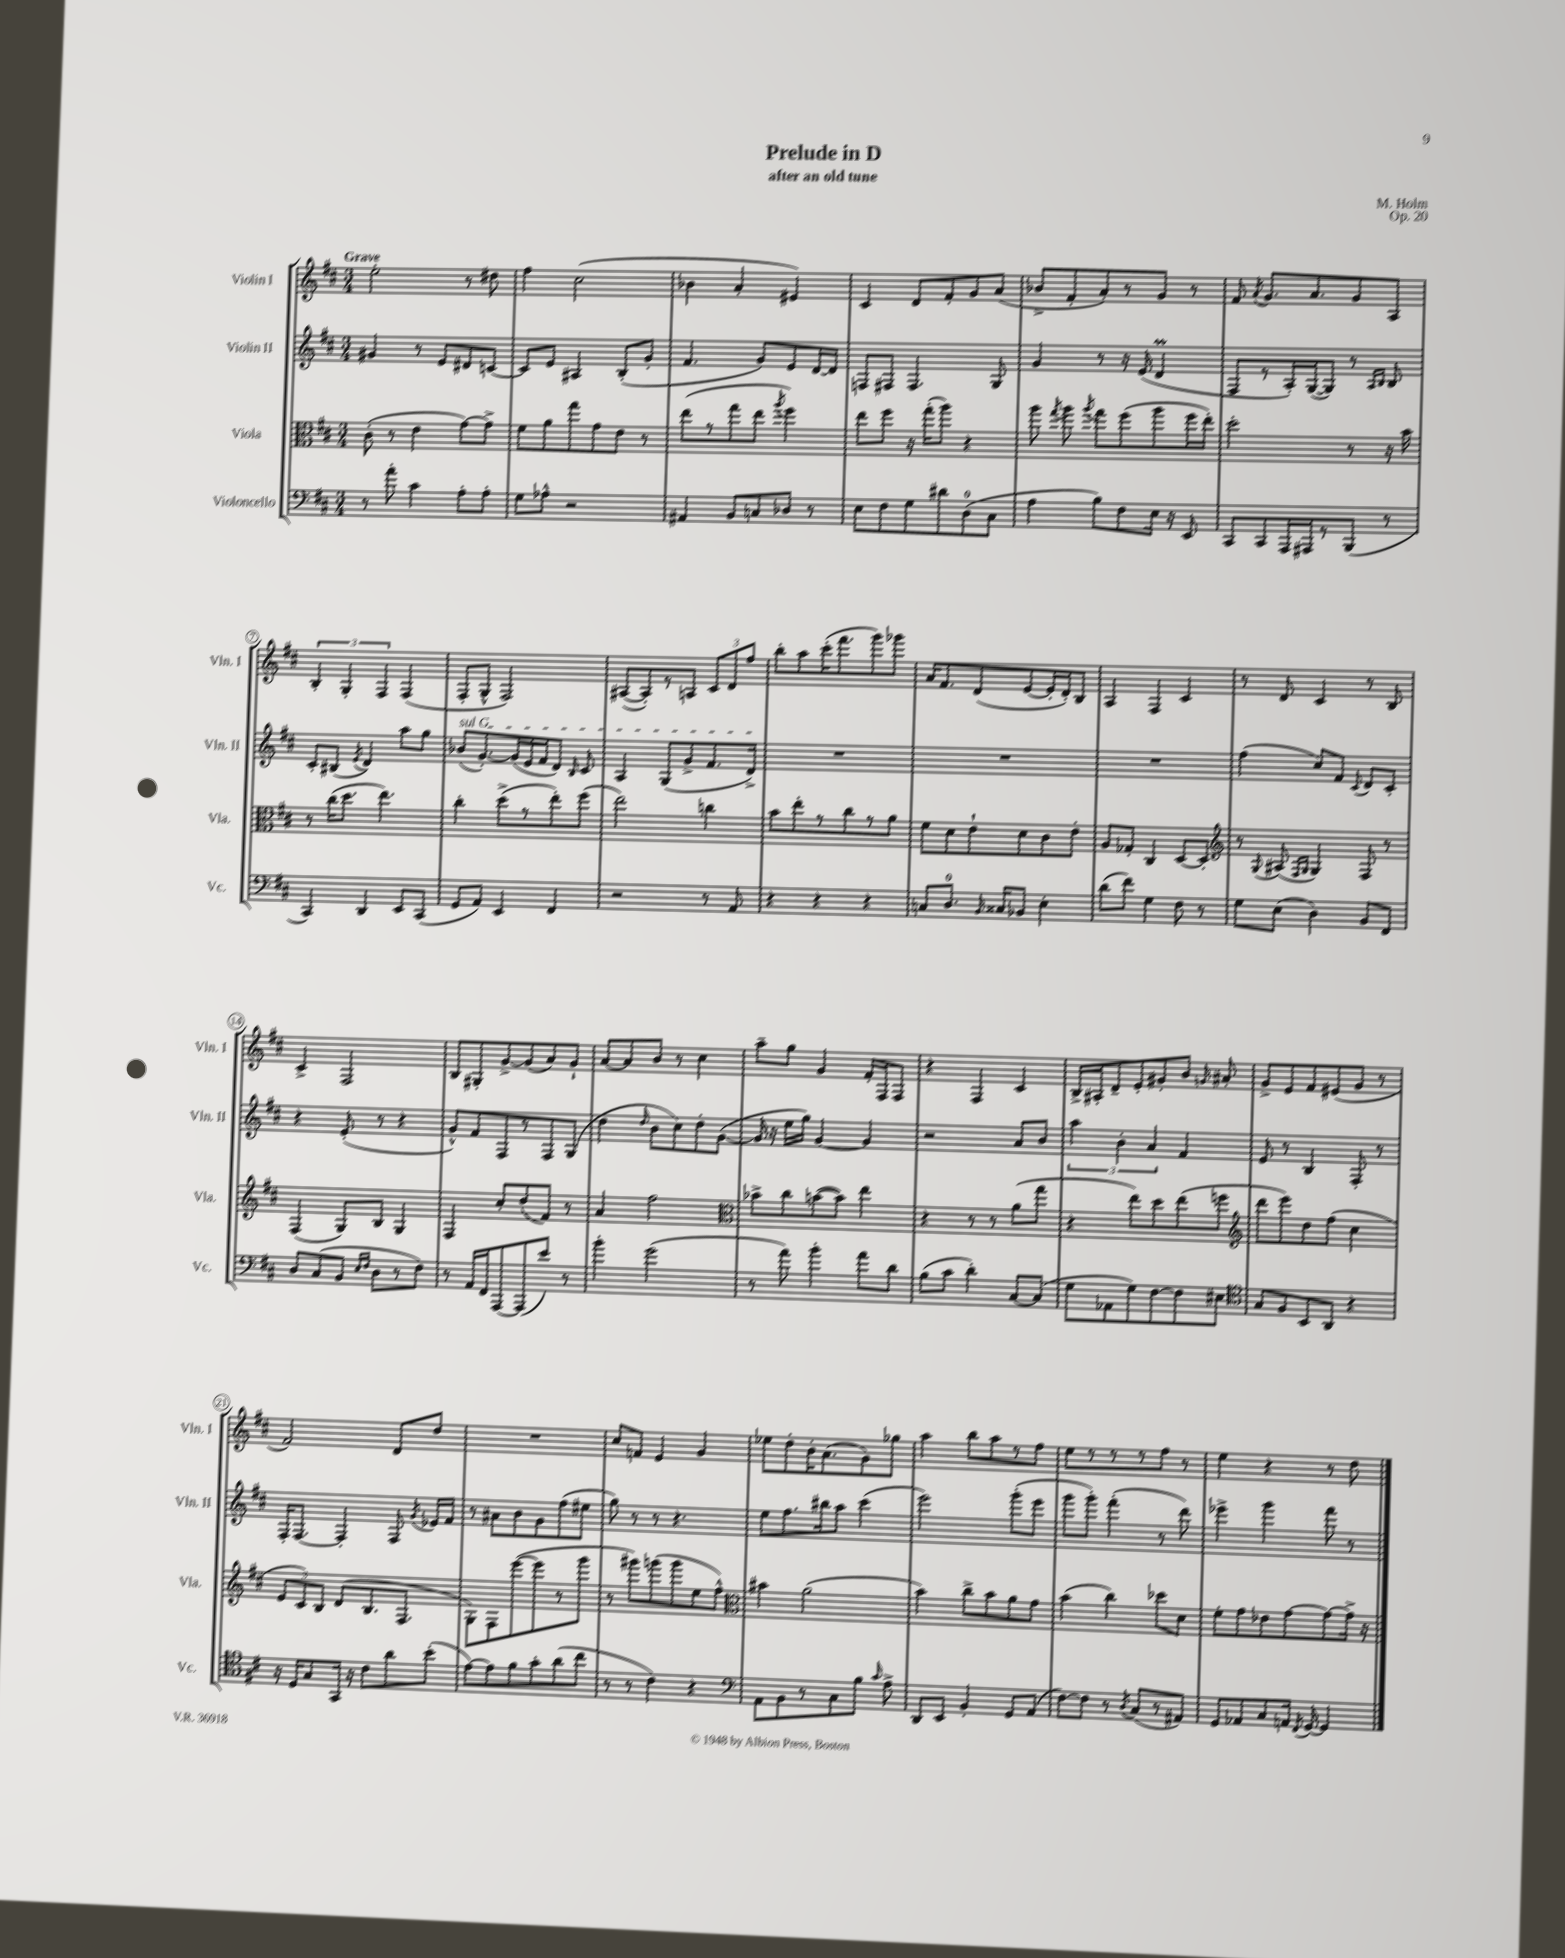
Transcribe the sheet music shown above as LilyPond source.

\header { title = "Prelude in D" composer = "M. Holm" subtitle = "after an old tune" opus = "Op. 20" }
<<
\new StaffGroup <<
\new Staff = "s0" \with { instrumentName = "Violin I" shortInstrumentName = "Vln. I" } {
    \clef treble \key d \major \numericTimeSignature \time 3/4 \tempo "Grave"
    \autoBeamOff e''2-. r8 dis''8 |
    fis''4 cis''2( |
    bes'4 a'4-. eis'4) |
    cis'4 d'8[ fis'8-. g'8 a'8]( |
    bes'8[-> fis'8-. a'8-.) r8 g'8] r8 |
    fis'8 \acciaccatura { a'8 } g'8.[ a'8. g'8 a8] |
    \tuplet 3/2 { b4-. g4-. fis4 } fis4( |
    fis8[-. g8]-^ fis2) |
    ais8[~( ais8-.) r8 a8] \tuplet 3/2 { cis'8[ d'8 fis''8] } |
    b''8[-. a''8 cis'''16-.( fis'''8. g'''8) ges'''8] |
    a'16[ fis'8. d'8( e'8~ e'16-. d'16-.) b8] |
    a4 fis4 cis'4 |
    r8 d'8 cis'4 r8 b8 |
    cis'4-> fis2 |
    b8[ gis8-. g'8~-> g'8( a'8) g'8]-! |
    a'8[~ a'8 b'8] r8 cis''4 |
    a''8[-- g''8] g'4 fis'16[-. fis16 fis8] |
    r4 fis4 cis'4 |
    b16[-> ais16-. d'8-- e'8-. gis'8-. b'8] \grace { g'16 } ais'8-. |
    g'8[-> e'8 fis'8 eis'8( g'8] r8 |
    fis'2) d'8[ d''8] |
    R2. |
    cis''8[ f'8] e'4 g'4 |
    ees''8[ d''8-. b'16-. a'8.( g'8) ges''8] |
    a''4 b''8[ a''8 r8 fis''8] |
    e''8[ r8 r8 r8 fis''8] r8 |
    e''4 r4 r8 d''8 \bar "|." |
}
\new Staff = "s1" \with { instrumentName = "Violin II" shortInstrumentName = "Vln. II" } {
    \clef treble \key d \major \numericTimeSignature \time 3/4
    \autoBeamOff gis'4 r8 e'8[ dis'8 c'8]~ |
    c'8[ e'8] ais4 b8[-.( g'8]-. |
    fis'4. g'8[) e'8 d'16~ d'16] |
    f8[ fis8] fis4. g8 |
    g'4 r8 r16 e'16( d'4\prall |
    fis8[ r8 a16-.) g16~( g8]) r8 \grace { a16[ b16] } b8 |
    cis'8[-. bis8]( \acciaccatura { e'8 } d'4) a''8[ g''8] |
    \once \override TextSpanner.bound-details.left.text = \markup { \italic "sul G" } bes'8[\startTextSpan( g'8.~-.) g'16( e'16 fis'16 d'8]) \grace { b16 } cis'8 |
    a4 g8[( g'8-> fis'8. d'16]->\stopTextSpan) |
    R2. |
    R2. |
    R2. |
    fis''4( cis''8[) fis'8] \appoggiatura { cis'8 } d'8[ cis'8]-. |
    r4 e'8-.( r8 r4 |
    g'8[-^) fis'8 fis8 r8 fis8 g8]( |
    d''4 \grace { d''16 } b'8[ cis''8) d''8-. g'8]~( |
    g'16 r16 e''16[ g''16]) g'4~ g'4 |
    r2 a'8[ b'8] |
    \tuplet 3/2 { a''4 b'4-. a'4 } fis'4 |
    e'8 r8 b4 fis8-. r8 |
    fis16[-. fis8.]~ fis4-. fis8 \acciaccatura { g'8 } ees'16[ fis'16] |
    r8 ais'8[ b'8 g'8 fis''8( eis''8] |
    g''8) r8 r8 r4. |
    e''8[ fis''8. bis''16 a''8] cis'''4( |
    e'''2) g'''8[-.( e'''8] |
    g'''8[ g'''8]-.) fis'''4-.( r8 d'''8) |
    ees'''4-> g'''4 fis'''8 r8 \bar "|." |
}
\new Staff = "s2" \with { instrumentName = "Viola" shortInstrumentName = "Vla." } {
    \clef alto \key d \major \numericTimeSignature \time 3/4
    \autoBeamOff cis'8-.( r8 e'4 g'8[~) g'8]-> |
    fis'8[ a'8 g''8 g'8 e'8] r8 |
    e''8[( r8 g''8 e''8] \acciaccatura { a''8 } fis''4) |
    e''8[ fis''8] r16 g''16[-.( a''8]) r4 |
    a''8 \acciaccatura { g''8 } a''8 \acciaccatura { a''8 } g''8[ fis''8( a''8 fis''16 e''16]-.) |
    d''2-. r8 r16 b'16 |
    r8 cis''16[( d''8.] e''4.) |
    cis''4-. d''8[->( r8 e''8-.) fis''8]( |
    e''2) c''4 |
    b'8[ e''8-. r8 cis''8 r8 a'8] |
    fis'8[ d'8 e'8-! d'8 cis'8 e'8]-. |
    a8[ ges8]-. cis4 d8[~ d8]-. |
    \clef treble r8 \appoggiatura { g8 } ais8( \grace { fis16[ g16] } g4) fis8 r8 |
    fis4( g8[) b8] g4 |
    fis4 cis''8[-. d''8( fis'8]) r8 |
    a'4 fis''2 |
    \clef alto bes'8[-> cis''8 b'8~( b'8]) e''4 |
    r4 r8 r8 a'8[( g''8] |
    r4 e''8[) d''8 e''8( f''8] |
    \clef treble d'''8[ e'''8) d''8 fis''8]( cis''4 |
    \tuplet 3/2 { e'8[ cis'8) b8] } d'8[( b8. fis8.] |
    g8[-.) fis8 e'''8~( e'''8 r8 g'''8] |
    r8 gis'''8[) g'''8( g'''8 e''8 fis''8]-^) |
    \clef alto bis'4 a'2( |
    b'4) cis''8[-> b'8 a'8 g'8] |
    b'4( cis''4) des''8[ d'8] |
    fis'8[-. g'8 ees'8 g'8~ g'8~ g'16]-> r16 \bar "|." |
}
\new Staff = "s3" \with { instrumentName = "Violoncello" shortInstrumentName = "Vc." } {
    \clef bass \key d \major \numericTimeSignature \time 3/4
    \autoBeamOff r8 a'8-. cis'4 a8[-. a8]-. |
    g8[ aes8]-^ r2 |
    ais,4 b,8[ c8 des8] r8 |
    e8[ fis8 g8 dis'8 d8-0( cis8] |
    a4 b8[) fis8 e16] r16 e,8 |
    cis,8[ cis,8 a,,16 ais,,16 r8 b,,8]( r8 |
    cis,4) d,4 e,8[ cis,8]( |
    g,8[ a,8]) e,4 fis,4 |
    r2 r8 a,8 |
    r4 r4 r4 |
    c8[ d8.]-0 \grace { b,16 } cisis16[ bes,8] e4-. |
    d'8[( fis'8]) g4 fis8 r8 |
    g8[ e8]( d4) b,8[ fis,8] |
    d8[ cis8( b,8] \grace { e16[ fis16] } d8[ r8 fis8]) |
    r8 a,16[ fis,16 a,,8~ a,,8( e'8]) r8 |
    b'4-. g'2( |
    r8 a'8) b'4-. a'8[ d'8] |
    b8[( cis'8] d'4-.) cis8[~ cis8]( |
    g8[ aes,8 g8) fis8~ fis8 eis8] |
    \clef tenor g8[ fis8 b,8 a,8] r4 |
    r16 d16[ g8 g,16] r16 cis'8[ a'8 b'8]-.( |
    e'8[~) e'8 fis'8 g'8-. a'8( cis''8] |
    r8 r8 cis'4) r4 |
    \clef bass a,8[ b,8 r8 cis8 b8] \grace { cis'16 } a8-> |
    d,8[ e,8] b,4-. g,8[ a,8]( |
    fis8[~) fis8] r8 \acciaccatura { d8 } cis8[( r8 ais,8]) |
    g,8[ aes,8 cis8 a,16] \acciaccatura { fis,8 } g,16~ g,4 \bar "|." |
}
>>
>>
\layout { \context { \Score \override BarNumber.stencil = #(make-stencil-circler 0.1 0.3 ly:text-interface::print) } }
